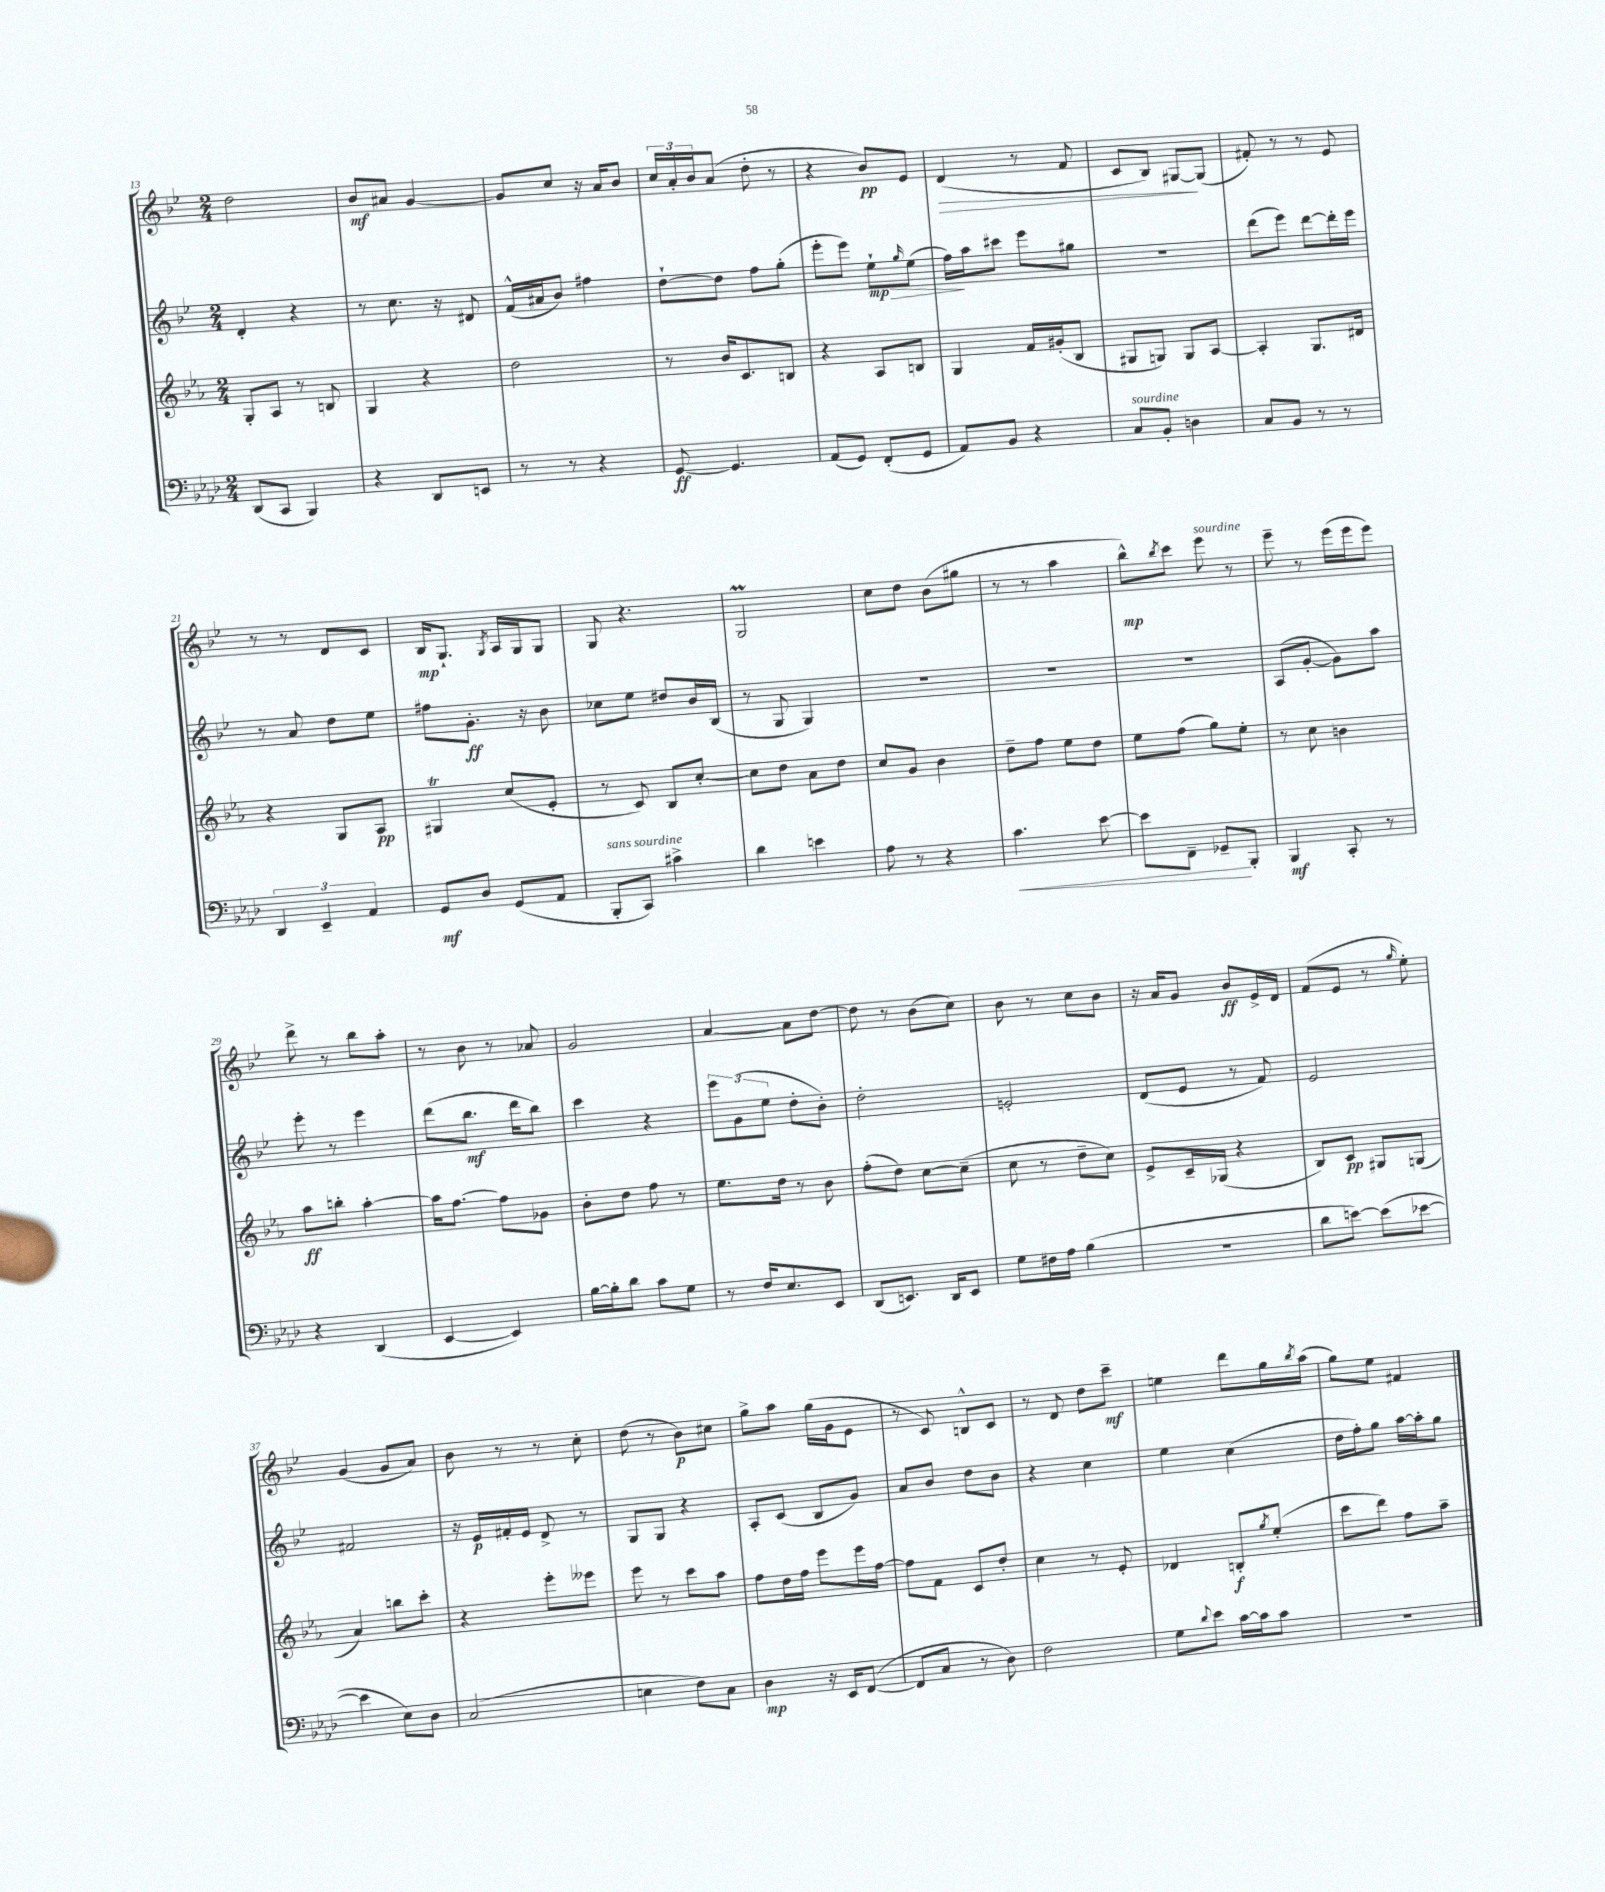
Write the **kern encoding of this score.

**kern	**kern	**kern	**kern
*staff4	*staff3	*staff2	*staff1
*clefF4	*clefG2	*clefG2	*clefG2
*k[b-e-a-d-]	*k[b-e-a-]	*k[b-e-]	*k[b-e-]
*M2/4	*M2/4	*M2/4	*M2/4
(8DD-	8G'	4d'	2dd
8CC	8A-	.	.
4BBB-)	8r	4r	.
.	8B	.	.
=	=	=	=
4r	4G	8r	8b-
.	.	8.cc	8a#
8DD-	4r	.	[4g
.	.	16r	.
8EE	.	8d#	.
=	=	=	=
8r	2dd	(16f^^	8g]
.	.	16a#	.
8r	.	8b-)	8cc
4r	.	4ff#	16r
.	.	.	16a
.	.	.	8b-
=	=	=	=
[8GG	8r	[8dd`	24cc
.	.	.	24a'
.	.	.	24b-
4.GG]	16b-	8dd]	(8a
.	8.c	.	.
.	.	8ff	8dd'
.	8B	(8gg'	8r
=	=	=	=
(8AA-	4r	8eee-'	4r
8GG)	.	8eee-)	.
(8FF'	8A-	8ee-`	8b-)
.	.	16qqgg	.
8GG	8B	(8ee-	8e-
=	=	=	=
8AA-)	4G	16ff)	(4d
.	.	16aa	.
8BB-	.	8ccc#	.
4r	16f	8eee-	8r
.	(16g#'	.	.
.	8B-	8gg#	8f
=	=	=	=
8C	8G#	2r	8c
8BB-'	8G)	.	8B-)
4D	8G	.	[8G#
.	[8A-	.	(8G#]
=	=	=	=
8C	4A-']	(8ddd	8f#')
8BB-	.	8eee-)	8r
8r	8.G	[8ddd	8r
8r	.	16ddd']	8e-
.	16d#	16eee-	.
=	=	=	=
6DD-	4r	8r	8r
.	.	8a	8r
6EE-~	.	.	.
.	8G	8dd	8d
6AA-	.	.	.
.	8A-	8ee-	8c
=	=	=	=
8GG	4G#	8ff#	16B-
.	.	.	8.G`
8D-	.	8.g'	.
.	.	.	8qG
(8GG	(8cc	.	16A
.	.	16r	16G
8AA-	8e-'	8b-	8G
=	=	=	=
8BBB-'	8r	8cc-	8G
8CC)	8c)	8ee-	4.r
4c#^	8B-	8dd#	.
.	[8cc'	16b-	.
.	.	(16B-	.
=	=	=	=
4d-	8cc]	8r	2G
.	8dd	8G	.
4e	8a-	4G)	.
.	8dd	.	.
=	=	=	=
8A-	8cc	2r	8cc
8r	8g	.	8dd
4r	4b-	.	(8b-
.	.	.	8gg#
=	=	=	=
4.c	8dd~	2r	8r
.	8ff	.	8r
.	8ee-	.	4aa
[8e-	8dd	.	.
=	=	=	=
8e-]	8ee-	2r	8bb-^^)
.	.	.	8qbb-
8FF~	(8ff	.	8ccc
8GG-~	8gg)	.	8eee-
8BBB-'	8ee-'	.	8r
=	=	=	=
4BBB-	8r	(8A	8eee-~
.	8cc	[8g'	8r
8CC'	4b	8g])	(16eee-
.	.	.	16eee-
8r	.	8aa	8eee-)
=	=	=	=
4r	8aa-	8eee-'	8ddd^
.	8bb'	8r	8r
(4DD-	[4aa-'	4eee-	8bb-
.	.	.	8aa'
=	=	=	=
[4EE-	16aa-]	(8ddd	8r
.	[8.ff	.	.
.	.	8.bb-	8b-
4EE-])	8ff]	.	8r
.	.	16ddd	.
.	8g-	8bb-)	8a-
=	=	=	=
[16B-	8b-'	4ccc	2g
16B-']	.	.	.
8d-	8dd	.	.
8c	8ff	4r	.
8G	8r	.	.
=	=	=	=
8r	8.ee-	12eee-	[4a
.	.	(12g	.
16F	.	.	.
.	.	12ee-	.
8.E-	16dd	.	.
.	8r	8dd'	8a]
8EE-	8b-	8b-')	[8dd
=	=	=	=
(8DD-	(8ff'	2dd'	8dd]
8.EE)	8dd)	.	8r
.	[8cc	.	(8b-
16DD-	.	.	.
8EE	(8cc~]	.	8cc)
=	=	=	=
8G	8cc	2e'	8b-
16F#	8r	.	8r
16A-	.	.	.
(4B-	8dd~	.	8cc
.	8cc)	.	8b-
=	=	=	=
2r	8e-^	(8d	16r
.	.	.	16a
.	16c~	8e-	8g
.	(16G-	.	.
.	4r	8r	8b-
.	.	8f)	16e-^
.	.	.	16d
=	=	=	=
8d-	8B-)	2e-	(8f
[8e)	8c	.	8e-
(8e]	8G#	.	8r
.	.	.	16qqgg
[8e-	(8G	.	8ee-')
=	=	=	=
4e-]	4a-)	2f#	(4g
8E-)	8bb	.	8g
8D-	8ccc'	.	8a)
=	=	=	=
(2C	4r	16r	8b-
.	.	16e-	.
.	.	16f#'	8r
.	.	16e-	.
.	8eee-'	8d^	8r
.	8eee--	8r	8cc'
=	=	=	=
4E	8eee-	8G	(8dd
.	8r	8G	8r
8F)	8ccc	4r	8b-)
8C	8aa-	.	8cc#
=	=	=	=
4D-	8ff	8A'	8gg^
.	16dd	(8c	8aa
.	16ff	.	.
16r	8eee-	8B-	(16gg
16EE-	.	.	16g
([8FF	16eee-	8g)	8e-
.	[16ff	.	.
=	=	=	=
8FF]	8ff]	8a	8r
8C	8f	8b-	8c)
8r	8c	8dd	8B^^
8D-)	8dd'	8b-	8c
=	=	=	=
2F	4cc	4r	8r
.	.	.	8d
.	8r	4cc	8dd
.	8e-'	.	8ccc~
=	=	=	=
8G	4d-	4ee-	4ee
8qqd-	.	.	.
8e-	.	.	.
[16c	8B'	(4cc	8ddd
16c]	.	.	.
.	8qgg	.	.
8c	(8ee-'	.	16gg
.	.	.	8qbb-
.	.	.	(16aa
=	=	=	=
2r	8ccc	16dd	8gg)
.	.	16ff')	.
.	8ddd)	8gg	8ee-
.	8ff	[16aa	4f#
.	.	16aa']	.
.	8aa-~	8gg	.
==	==	==	==
*-	*-	*-	*-
